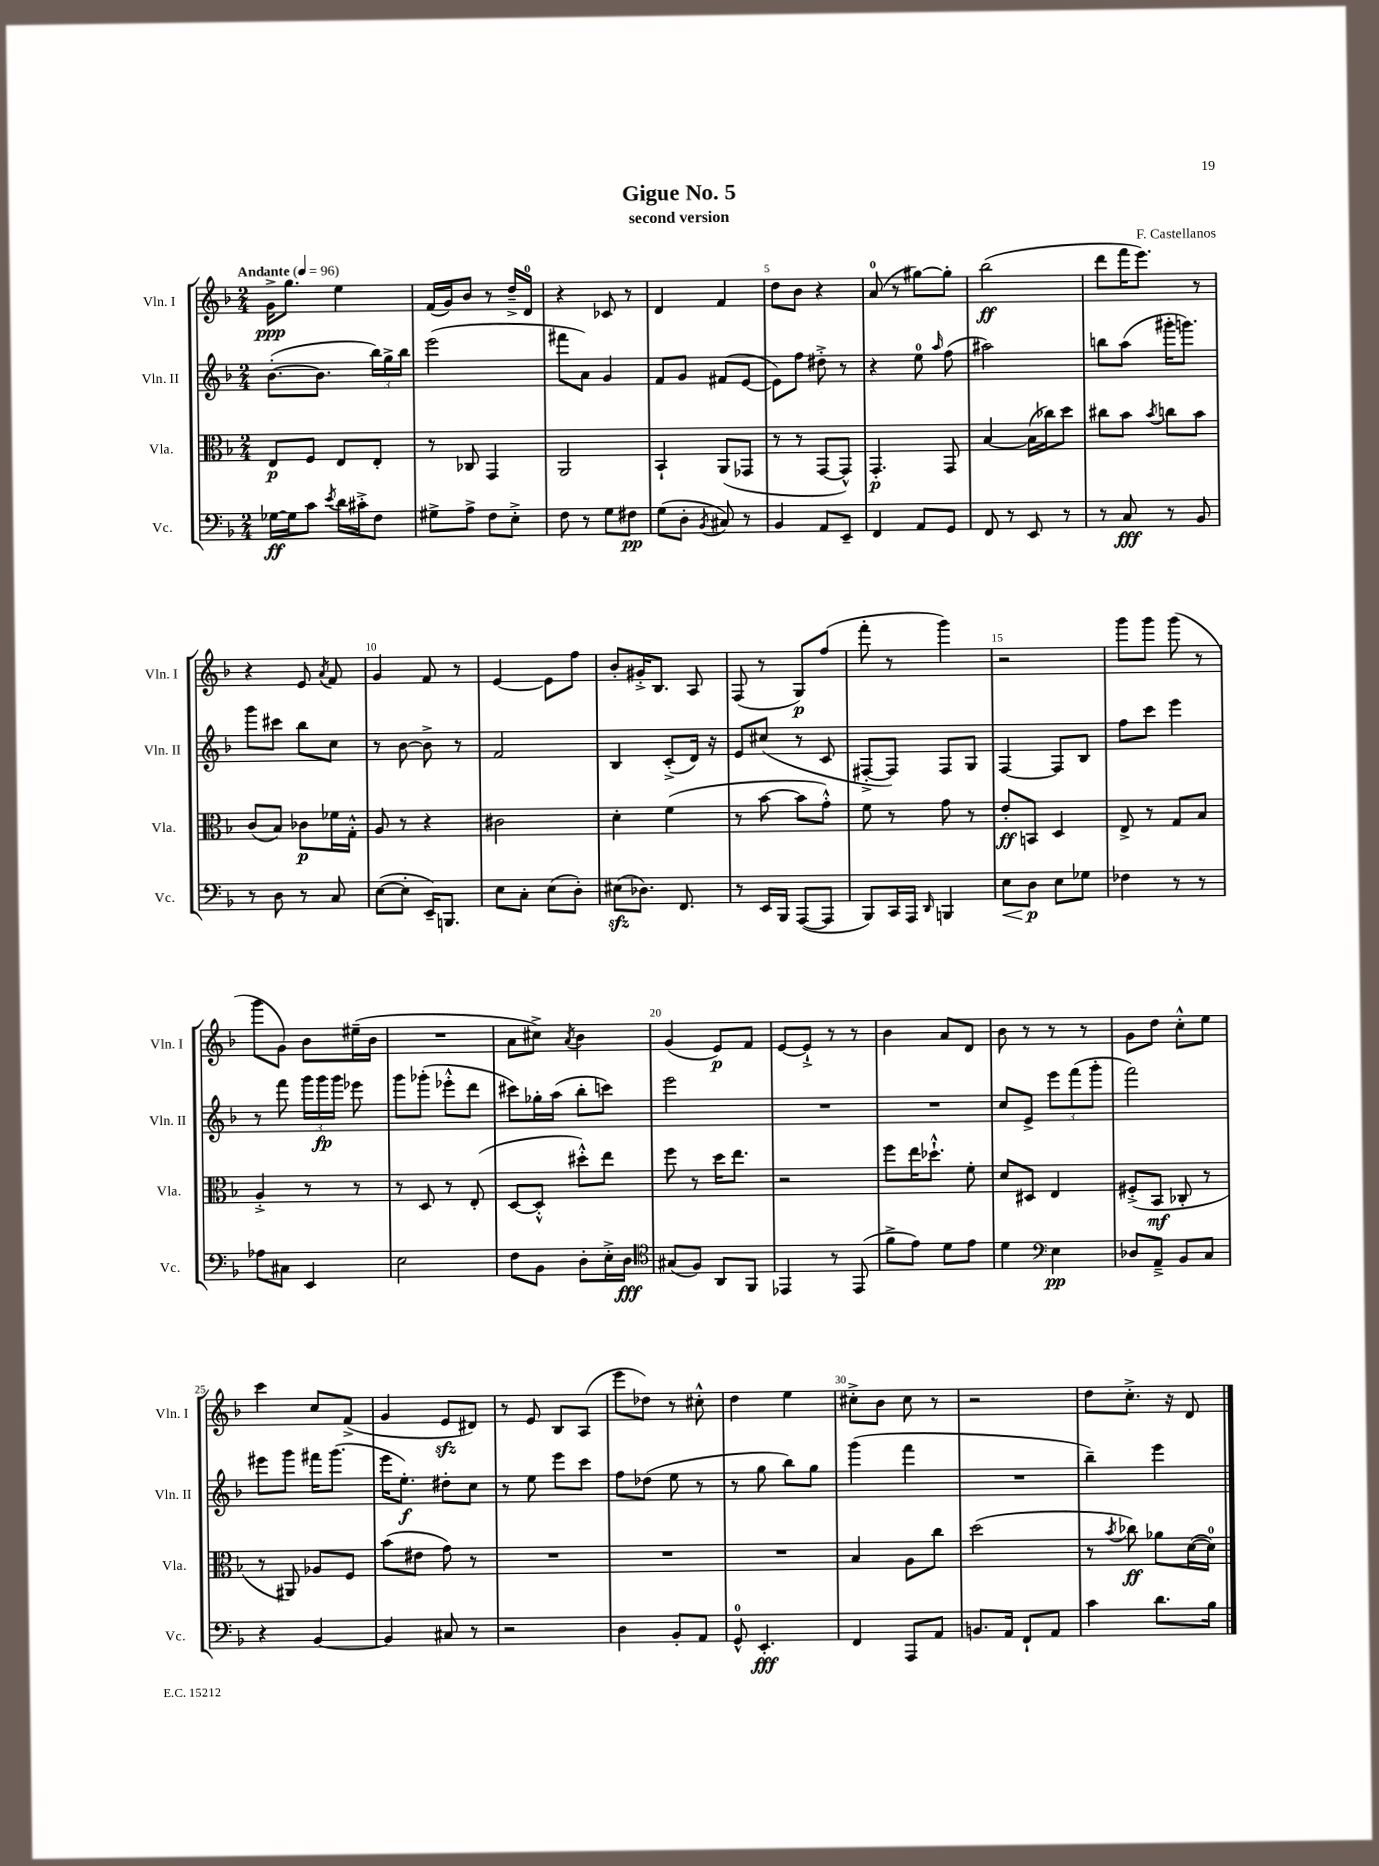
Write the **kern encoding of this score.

**kern	**kern	**kern	**kern
*staff4	*staff3	*staff2	*staff1
*clefF4	*clefC3	*clefG2	*clefG2
*k[b-]	*k[b-]	*k[b-]	*k[b-]
*M2/4	*M2/4	*M2/4	*M2/4
*MM96	*MM96	*MM96	*MM96
[16G-	8E	([8.b-'	16g^
16G-]	.	.	8.gg
8c	8F	.	.
.	.	8.b-]	.
8qe	.	.	.
16d	8E	.	4ee
16c#'^	.	.	.
8F	8E'	24bb-)	.
.	.	24gg^	.
.	.	24bb-	.
=	=	=	=
8G#^	8r	(2eee	(16f
.	.	.	16g)
8A^	8C-	.	8b-
8F	4GG	.	8r
8E'^	.	.	16dd~^
.	.	.	16d
=	=	=	=
8F	2AA	8fff#	4r
8r	.	8a)	.
8G	.	4g	8c-
8F#	.	.	8r
=	=	=	=
(8G	4BB-`	8f	4d
8D'	.	8g	.
8qBB-	.	.	.
8C#)	(8AA	(8f#	4f
8r	8GG-	[8e	.
=	=	=	=
4BB-	8r	8e])	8dd
.	8r	8ff	8b-
8AA	[8GG	8dd#'^	4r
8EE~	8GG^^])	8r	.
=	=	=	=
4FF	4.GG'	4r	(8a
.	.	.	8r
8AA	.	8ee	[8gg#)
.	.	16qqaa	.
8GG	8GG	(8ff	8gg#']
=	=	=	=
8FF	[4B-	2aa#)	(2bb-
8r	.	.	.
8EE	(16B-]	.	.
.	16cc-)	.	.
8r	8dd	.	.
=	=	=	=
8r	8cc#	8bb	8ddd
8C	8b-	(8aa	16fff
.	.	.	8.eee)
.	8qb-	.	.
8r	8cc	16ggg#'	.
.	.	8.ggg)	.
8BB-	8b-	.	8r
=	=	=	=
8r	(8c	8ggg	4r
8D	8B-)	8ccc#	.
8r	8c-	8bb-	8e
.	.	.	8qa
8C	16f-	8cc	8f
.	16G'^^	.	.
=	=	=	=
([8E	8A	8r	4g
8E']	8r	[8b-	.
16EE~)	4r	8b-^]	8f
8.BBB	.	.	.
.	.	8r	8r
=	=	=	=
8E	2c#	2f	[4e
8C'	.	.	.
(8E	.	.	8e]
8D')	.	.	8ff
=	=	=	=
(8E#	4d'	4B-	8b-'
8.D-)	.	.	16g#'^
.	.	.	8.B-
.	(4f	(8c'^	.
8.FF	.	.	.
.	.	16d)	8A
.	.	16r	.
=	=	=	=
8r	8r	8e	(8F
16EE	[8b-	(8cc#	8r
16BBB-	.	.	.
([8AAA	8b-]	8r	8G)
8AAA]	8g'^^)	8c	(8ff
=	=	=	=
8BBB-)	8f	[8F#'^	8fff'
16CC	8r	8F#])	8r
16AAA	.	.	.
16qqDD	.	.	.
4BBB	8g	8F#	4ggg)
.	8r	8G	.
=	=	=	=
8E	8e'	[4F	2r
8D	8BB	.	.
8E	4D	8F]	.
8G-	.	8B-	.
=	=	=	=
4F-	8E^	8ff	8ggg
.	8r	8ccc	8ggg
8r	8G	4eee	(8ggg
8r	8B-	.	8r
=	=	=	=
8A-	4A'^	8r	8ggg
8C#	.	8fff	8g)
4EE	8r	24ggg	8b-
.	.	24ggg	.
.	.	24ggg	.
.	8r	8eee-	(16ee#~
.	.	.	16b-
=	=	=	=
2E	8r	8ggg	2r
.	8D	(8ggg-'	.
.	8r	8eee-'^^	.
.	(8E'	8ddd	.
=	=	=	=
8F	[8D	8ccc#)	8a
8BB-	8D'^^]	16gg-'	8cc#^)
.	.	(16aa	.
.	.	.	8qa
8D'	8dd#'^^)	8bb-'	4b-
16E'^	8ee	8ccc)	.
16D	.	.	.
=	=	=	=
*clefC4	*	*	*
(8G#	8ff	2eee	(4g
8F)	8r	.	.
8AA	16dd	.	8e)
.	8.ee	.	.
8FF	.	.	8f
=	=	=	=
4EE-	2r	2r	[8e
.	.	.	8e`^]
8r	.	.	8r
(8EE-	.	.	8r
=	=	=	=
8f^	8ff	2r	4b-
8e)	16ee	.	.
.	8.dd-`^^	.	.
8d	.	.	8a
8e	8f'	.	8d
=	=	=	=
4d	8d	8cc	8b-
.	8D#	8e^	8r
*clefF4	*	*	*
4E	4E	12eee	8r
.	.	(12fff	.
.	.	.	8r
.	.	12ggg'	.
=	=	=	=
8D-	(8F#'^	2fff)	8g
8AA~^	8BB-	.	8dd
8BB-	8C-'	.	8cc'^^
8C	8r	.	8ee
=	=	=	=
4r	8r	8eee#	4ccc
.	8AA#)	8ggg	.
[4BB-	8A-	16fff#	8cc
.	.	(8.ggg	.
.	8F	.	(8f^
=	=	=	=
4BB-]	(8b-	16eee	4g
.	.	8.ee')	.
.	8e#	.	.
8C#	8g)	8dd#'	8e
8r	8r	8cc	8d#)
=	=	=	=
2r	2r	8r	8r
.	.	8ee	8e
.	.	8eee	8B-
.	.	8ccc	(8A
=	=	=	=
4D	2r	8ff	8eee
.	.	(8dd-	8dd-)
8BB-'	.	8ee	8r
8AA	.	8r	8cc#'^^
=	=	=	=
8GG^^	2r	8r	4dd
4.EE'	.	8gg	.
.	.	8bb-)	4ee
.	.	8gg	.
=	=	=	=
4FF	4B-	(4ggg	8cc#'^
.	.	.	8b-
8AAA	8A	4fff	8cc#
8AA	8cc	.	8r
=	=	=	=
8.BB	(2dd	2r	2r
16AA	.	.	.
8FF`	.	.	.
8AA	.	.	.
=	=	=	=
4c	8r	4bb-~)	8dd
.	8qb-	.	.
.	8cc-)	.	8.cc'^
8.d	8a-	4eee	.
.	.	.	16r
.	([16d	.	8d
16B-	16d])	.	.
==	==	==	==
*-	*-	*-	*-
